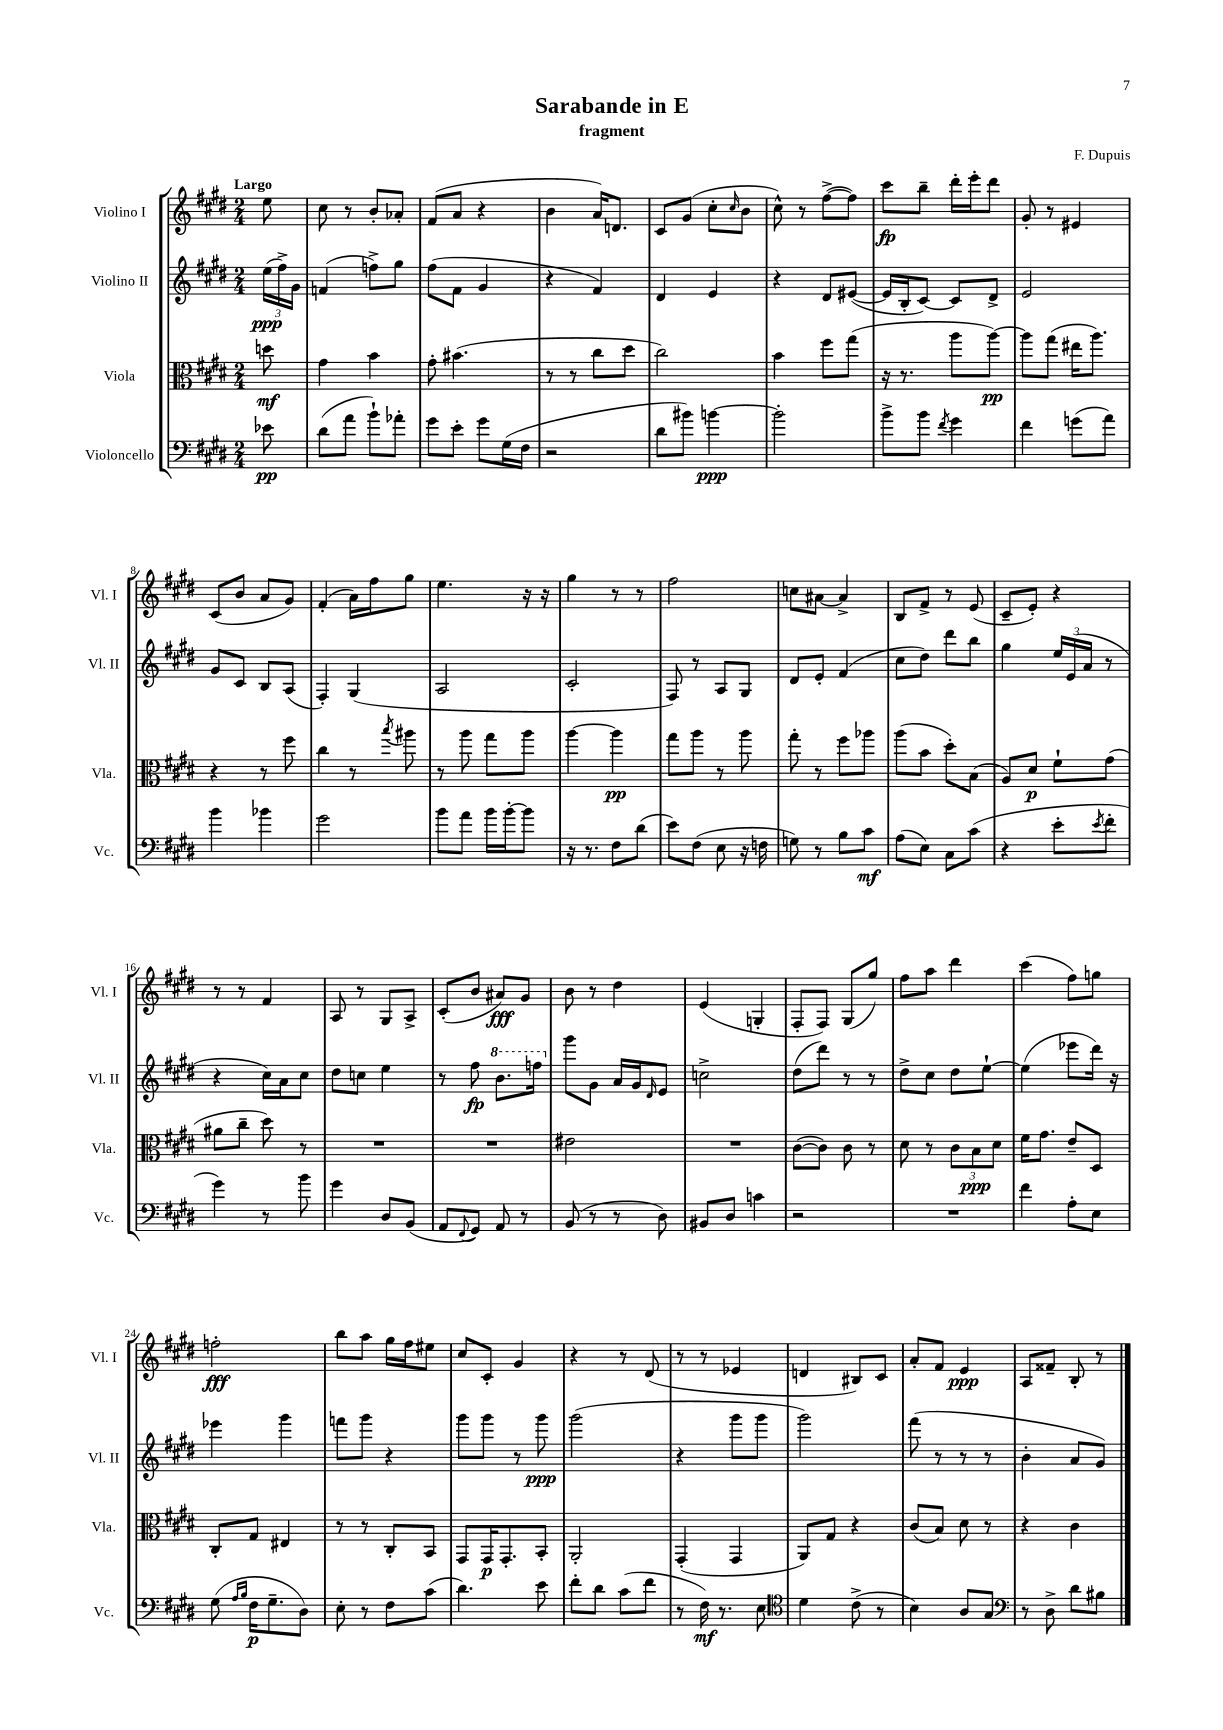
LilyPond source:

\header { title = "Sarabande in E" composer = "F. Dupuis" subtitle = "fragment" }
<<
\new StaffGroup <<
\new Staff = "s0" \with { instrumentName = "Violino I" shortInstrumentName = "Vl. I" } {
    \clef treble \key e \major \numericTimeSignature \time 2/4 \partial 8 \tempo "Largo"
    e''8 |
    cis''8 r8 b'8-. aes'8-. |
    fis'8( a'8 r4 |
    b'4 a'16) d'8. |
    cis'8 gis'8( cis''8-. \grace { cis''16 } b'8 |
    cis''8-^) r8 fis''8~->( fis''8) |
    cis'''8\fp b''8-- dis'''16-. e'''16-. dis'''8 |
    gis'8-. r8 eis'4 |
    cis'8( b'8 a'8 gis'8) |
    fis'4-.( a'16) fis''16 gis''8 |
    e''4. r16 r16 |
    gis''4 r8 r8 |
    fis''2 |
    c''8 ais'8~ ais'4-> |
    b8 fis'8-> r8 e'8( |
    cis'8-- e'8-.) r4 |
    r8 r8 fis'4 |
    a8 r8 gis8 a8-> |
    cis'8-.( b'8 ais'8\fff) gis'8 |
    b'8 r8 dis''4 |
    e'4( g4-. |
    fis8-. fis8) gis8( gis''8) |
    fis''8 a''8 dis'''4 |
    cis'''4( fis''8) g''8 |
    f''2-.\fff |
    b''8 a''8 gis''16 fis''16 eis''8 |
    cis''8 cis'8-. gis'4 |
    r4 r8 dis'8( |
    r8 r8 ees'4 |
    d'4 bis8) cis'8 |
    a'8-. fis'8 e'4\ppp |
    a8 fisis'8-- b8-. r8 \bar "|." |
}
\new Staff = "s1" \with { instrumentName = "Violino II" shortInstrumentName = "Vl. II" } {
    \clef treble \key e \major \numericTimeSignature \time 2/4 \partial 8
    \tuplet 3/2 { e''16\ppp( fis''16->) gis'16 } |
    f'4( f''8->) gis''8 |
    fis''8( fis'8 gis'4 |
    r4 fis'4) |
    dis'4 e'4 |
    r4 dis'8 eis'8~( |
    eis'16 b16-. cis'8~) cis'8 dis'8-> |
    e'2 |
    gis'8 cis'8 b8 a8( |
    fis4-.) gis4( |
    a2 |
    cis'2-. |
    fis8) r8 a8 gis8 |
    dis'8 e'8-. fis'4( |
    cis''8 dis''8) dis'''8 b''8 |
    gis''4 \tuplet 3/2 { e''16 e'16( a'16 } r8 |
    r4 cis''16) a'16 cis''8 |
    dis''8 c''8 e''4 |
    r8 fis''8\fp \ottava #1 b''8. f'''16 \ottava #0 |
    gis'''8 gis'8 a'16 gis'16 \grace { dis'16 } e'8 |
    c''2-> |
    dis''8( dis'''8) r8 r8 |
    dis''8-> cis''8 dis''8 e''8~-! |
    e''4( ees'''8 dis'''16) r16 |
    ees'''4 gis'''4 |
    f'''8 gis'''8 r4 |
    gis'''8 gis'''8 r8 gis'''8\ppp |
    gis'''2( |
    r4 gis'''8 gis'''8 |
    gis'''2) |
    fis'''8( r8 r8 r8 |
    b'4-. a'8 gis'8) \bar "|." |
}
\new Staff = "s2" \with { instrumentName = "Viola" shortInstrumentName = "Vla." } {
    \clef alto \key e \major \numericTimeSignature \time 2/4 \partial 8
    d''8\mf |
    gis'4 b'4 |
    gis'8-. bis'4.( |
    r8 r8 cis''8 dis''8 |
    cis''2) |
    b'4 fis''8 gis''8( |
    r16 r8. a''8 a''8~\pp) |
    a''8 gis''8( eis''16 a''8.) |
    r4 r8 fis''8 |
    cis''4 r8 \acciaccatura { b''8 } ais''8 |
    r8 a''8 gis''8 a''8 |
    a''4~ a''4\pp |
    gis''8 a''8 r8 a''8 |
    gis''8-. r8 fis''8 aes''8 |
    a''8( b'8 dis''8-.) b8( |
    a8) dis'8\p fis'8-! gis'8( |
    ais'8 cis''8-- dis''8) r8 |
    R2 |
    R2 |
    eis'2 |
    R2 |
    cis'8~( cis'8) cis'8 r8 |
    dis'8 r8 \tuplet 3/2 { cis'8 b8\ppp dis'8 } |
    fis'16 gis'8. e'8-- dis8 |
    cis8-. gis8 eis4 |
    r8 r8 cis8-. b,8 |
    gis,8 gis,16\p gis,8.-. b,8-. |
    a,2-. |
    gis,4-.( gis,4 |
    a,8) gis8 r4 |
    cis'8( b8) dis'8 r8 |
    r4 cis'4 \bar "|." |
}
\new Staff = "s3" \with { instrumentName = "Violoncello" shortInstrumentName = "Vc." } {
    \clef bass \key e \major \numericTimeSignature \time 2/4 \partial 8
    ees'8\pp |
    dis'8( a'8 b'8-!) aes'8-. |
    gis'8 e'8-. gis'8 gis16( fis16 |
    r2 |
    dis'8 bis'8) b'4~\ppp |
    b'2-. |
    b'8-> b'8 \acciaccatura { fis'8 } gis'4 |
    fis'4 g'8( a'8) |
    b'4 bes'4 |
    gis'2 |
    b'8 a'8 b'16 b'16~-. b'8 |
    r16 r8. fis8 dis'8( |
    e'8) fis8( e8 r16 f16 |
    g8) r8 b8 cis'8\mf |
    a8( e8) cis8 cis'8( |
    r4 e'8-. \acciaccatura { e'8 } fis'8-. |
    gis'4) r8 b'8 |
    gis'4 dis8 b,8( |
    a,8 \appoggiatura { fis,8 } gis,8) a,8 r8 |
    b,8( r8 r8 dis8) |
    bis,8 dis8 c'4 |
    r2 |
    R2 |
    fis'4 a8-. e8 |
    gis8( \grace { a16 b16 } fis16\p gis8.-- dis8) |
    e8-. r8 fis8 cis'8( |
    dis'4.) e'8 |
    fis'8-. dis'8 cis'8( fis'8 |
    r8 fis16\mf) r8. e8 |
    \clef tenor dis'4 cis'8->( r8 |
    b4) a8 gis8 |
    \clef bass r8 dis8-> dis'8 bis8 \bar "|." |
}
>>
>>
